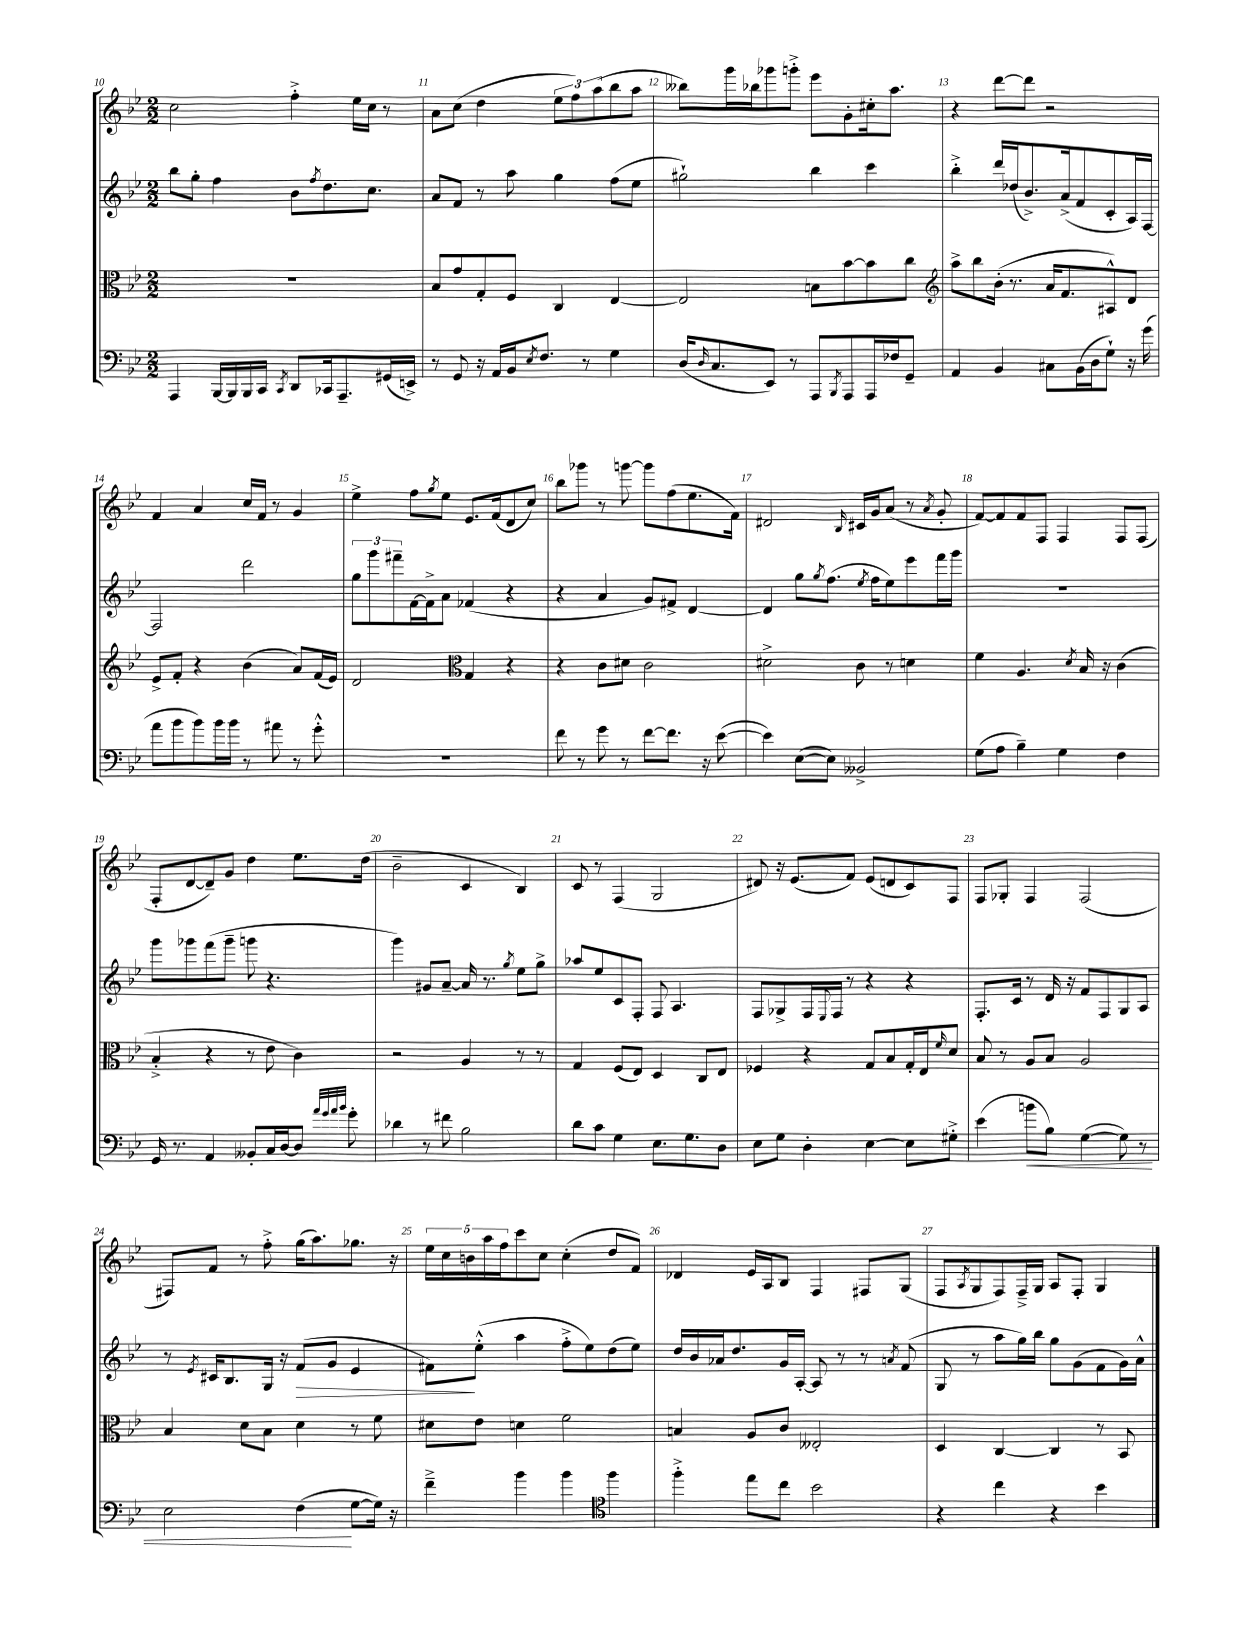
<<
\new StaffGroup <<
\new Staff = "s0" {
    \clef treble \key bes \major \numericTimeSignature \time 2/2
    c''2 f''4-.-> ees''16 c''16 r8 |
    a'8 c''8( d''4 \tuplet 3/2 { ees''8 f''8) a''8( } bes''8 a''8 |
    beses''8) g'''16 bes''16 ges'''8 g'''8-.-> ees'''8 g'8-. cis''16-. a''8. |
    r4 d'''8~ d'''8 r2 |
    f'4 a'4 c''16 f'16 r8 g'4 |
    ees''4-> f''8 \acciaccatura { g''8 } ees''8 ees'8. f'16( d'8 c''8) |
    bes''8 ges'''8 r8 g'''8~ g'''8 f''8( ees''8. f'16) |
    dis'2 \grace { bes16 } cis'16 g'16 a'8( r8 \acciaccatura { a'8 } g'8-. |
    f'8~) f'8 f'8 f8 f4 f8 f8( |
    f8-. d'8~ d'8--) g'8 d''4 ees''8. d''16( |
    bes'2-- c'4 bes4) |
    c'8 r8 f4( g2 |
    dis'8) r16 ees'8.( f'8) ees'8( d'8 c'8) f8 |
    f8 ges8-. f4 f2( |
    fis8) f'8 r8 f''8-.-> g''16( a''8.) ges''8. r16 |
    \tuplet 5/4 { ees''16 c''16 b'16 a''16 f''16 } c'''8 c''8 c''4-.( d''8 f'8) |
    des'4 ees'16 a16 bes8 f4 fis8 g8( |
    f8 \acciaccatura { a8 } g8 f8) f16---> g16 a8 f8-. g4 \bar "|." |
}
\new Staff = "s1" {
    \clef treble \key bes \major \numericTimeSignature \time 2/2
    bes''8 g''8-. f''4 bes'8 \acciaccatura { f''8 } d''8. c''8. |
    a'8 f'8 r8 a''8 g''4 f''8( ees''8 |
    gis''2-!) bes''4 c'''4 |
    bes''4-.-> d'''16 des''16( bes'8.->) a'16->( f'8 c'8-. a16) f16~ |
    f2 d'''2 |
    \tuplet 3/2 { g''8 g'''8 fis'''8-- } f'16~ f'16-> a'8 fes'4( r4 |
    r4 a'4 g'8) fis'8-> d'4~ |
    d'4 g''8 \acciaccatura { g''8 } f''8.( \acciaccatura { ees''8 } f''16 ees''8) ees'''8 f'''16 g'''16 |
    R1 |
    g'''8 ges'''8 f'''8( ges'''8-- g'''8 r4. |
    g'''4) gis'8 a'8~-- a'16 r8. \acciaccatura { g''8 } ees''8 g''8-> |
    aes''8 ees''8 c'8 f8-. f8 a4. |
    f8 ges8-> f16 \appoggiatura { ees8 } f16 r8 r4 r4 |
    f8.-. c'16 r8 d'16 r16 f'8 f8 g8 a8 |
    r8 \acciaccatura { ees'8 } cis'16 bes8. g16 r16 f'8\>( g'8 ees'4 |
    fis'8\!) ees''8-.-^( a''4 f''8-.-> ees''8) d''8( ees''8) |
    d''16 bes'16 aes'16 d''8. g'16 a16~-. a8 r8 r8 \acciaccatura { a'8 } f'8( |
    g8 r8 a''8 g''16) bes''16 g''8 g'8( f'8 g'16) a'16-^ \bar "|." |
}
\new Staff = "s2" {
    \clef alto \key bes \major \numericTimeSignature \time 2/2
    R1 |
    bes8 g'8 g8-. f8 c4 ees4~ |
    ees2 b8 bes'8~ bes'8 c''8 |
    \clef treble a''8-> bes''8 bes'16-.( r8. a'16 f'8. ais8-^) d'8 |
    ees'8-> f'8-. r4 bes'4( a'8) f'16( ees'16) |
    d'2 \clef alto g4 r4 |
    r4 c'8 dis'8 c'2 |
    dis'2-> c'8 r8 d'4 |
    f'4 a4. \acciaccatura { d'8 } bes16 r16 c'4( |
    bes4-.-> r4 r8 ees'8 c'4) |
    r2 a4 r8 r8 |
    g4 f8( ees8) d4 c8 ees8 |
    fes4 r4 g8 bes8 g16-. ees16 \grace { f'16 } d'8 |
    bes8 r8 a8 bes8 a2 |
    bes4 d'8 bes8 d'4 r8 f'8 |
    dis'8 ees'8 d'4 f'2 |
    b4 a8 c'8 eeses2-. |
    d4 c4~ c4 r8 bes,8 \bar "|." |
}
\new Staff = "s3" {
    \clef bass \key bes \major \numericTimeSignature \time 2/2
    a,,4 bes,,16~ bes,,16 bes,,16 c,16 \acciaccatura { c,8 } d,8 ces,16 a,,8.-- gis,16( e,16->) |
    r8 g,8 r16 a,16 bes,16 \acciaccatura { ees8 } f8. r8 g4 |
    d16( \grace { d16 } c8. ees,8) r8 a,,8 \acciaccatura { bes,,8 } a,,8 a,,16 fes16 g,8-- |
    a,4 bes,4 cis8 bes,16( d16 g8-!) r16 g'16( |
    a'8 bes'8 bes'8) bes'16 bes'16 r8 ais'8 r8 g'8-.-^ |
    R1 |
    f'8 r8 g'8 r8 f'8~ f'8. r16 ees'8~( |
    ees'4) ees8~( ees8) beses,2-> |
    g8( a8 bes4--) g4 f4 |
    g,16 r8. a,4 beses,8-. c16 d16~ d8 \grace { a'32 g'32 a'32 bes'32 } g'8-. |
    des'4 r8 fis'8 bes2 |
    d'8 c'8 g4 ees8. g8. d8 |
    ees8 g8 d4-. ees4~ ees8 gis8-.-> |
    ees'4( b'8\< bes8) g4~( g8) r8 |
    ees2 f4\!( g8~ g16) r16 |
    f'4---> bes'4 bes'4 \clef tenor f''4 |
    f''4-.-> ees''8 c''8 bes'2 |
    r4 c''4 r4 bes'4 \bar "|." |
}
>>
>>
\layout { \context { \Score currentBarNumber = #10 \override BarNumber.break-visibility = ##(#f #t #t) barNumberVisibility = #all-bar-numbers-visible } }
